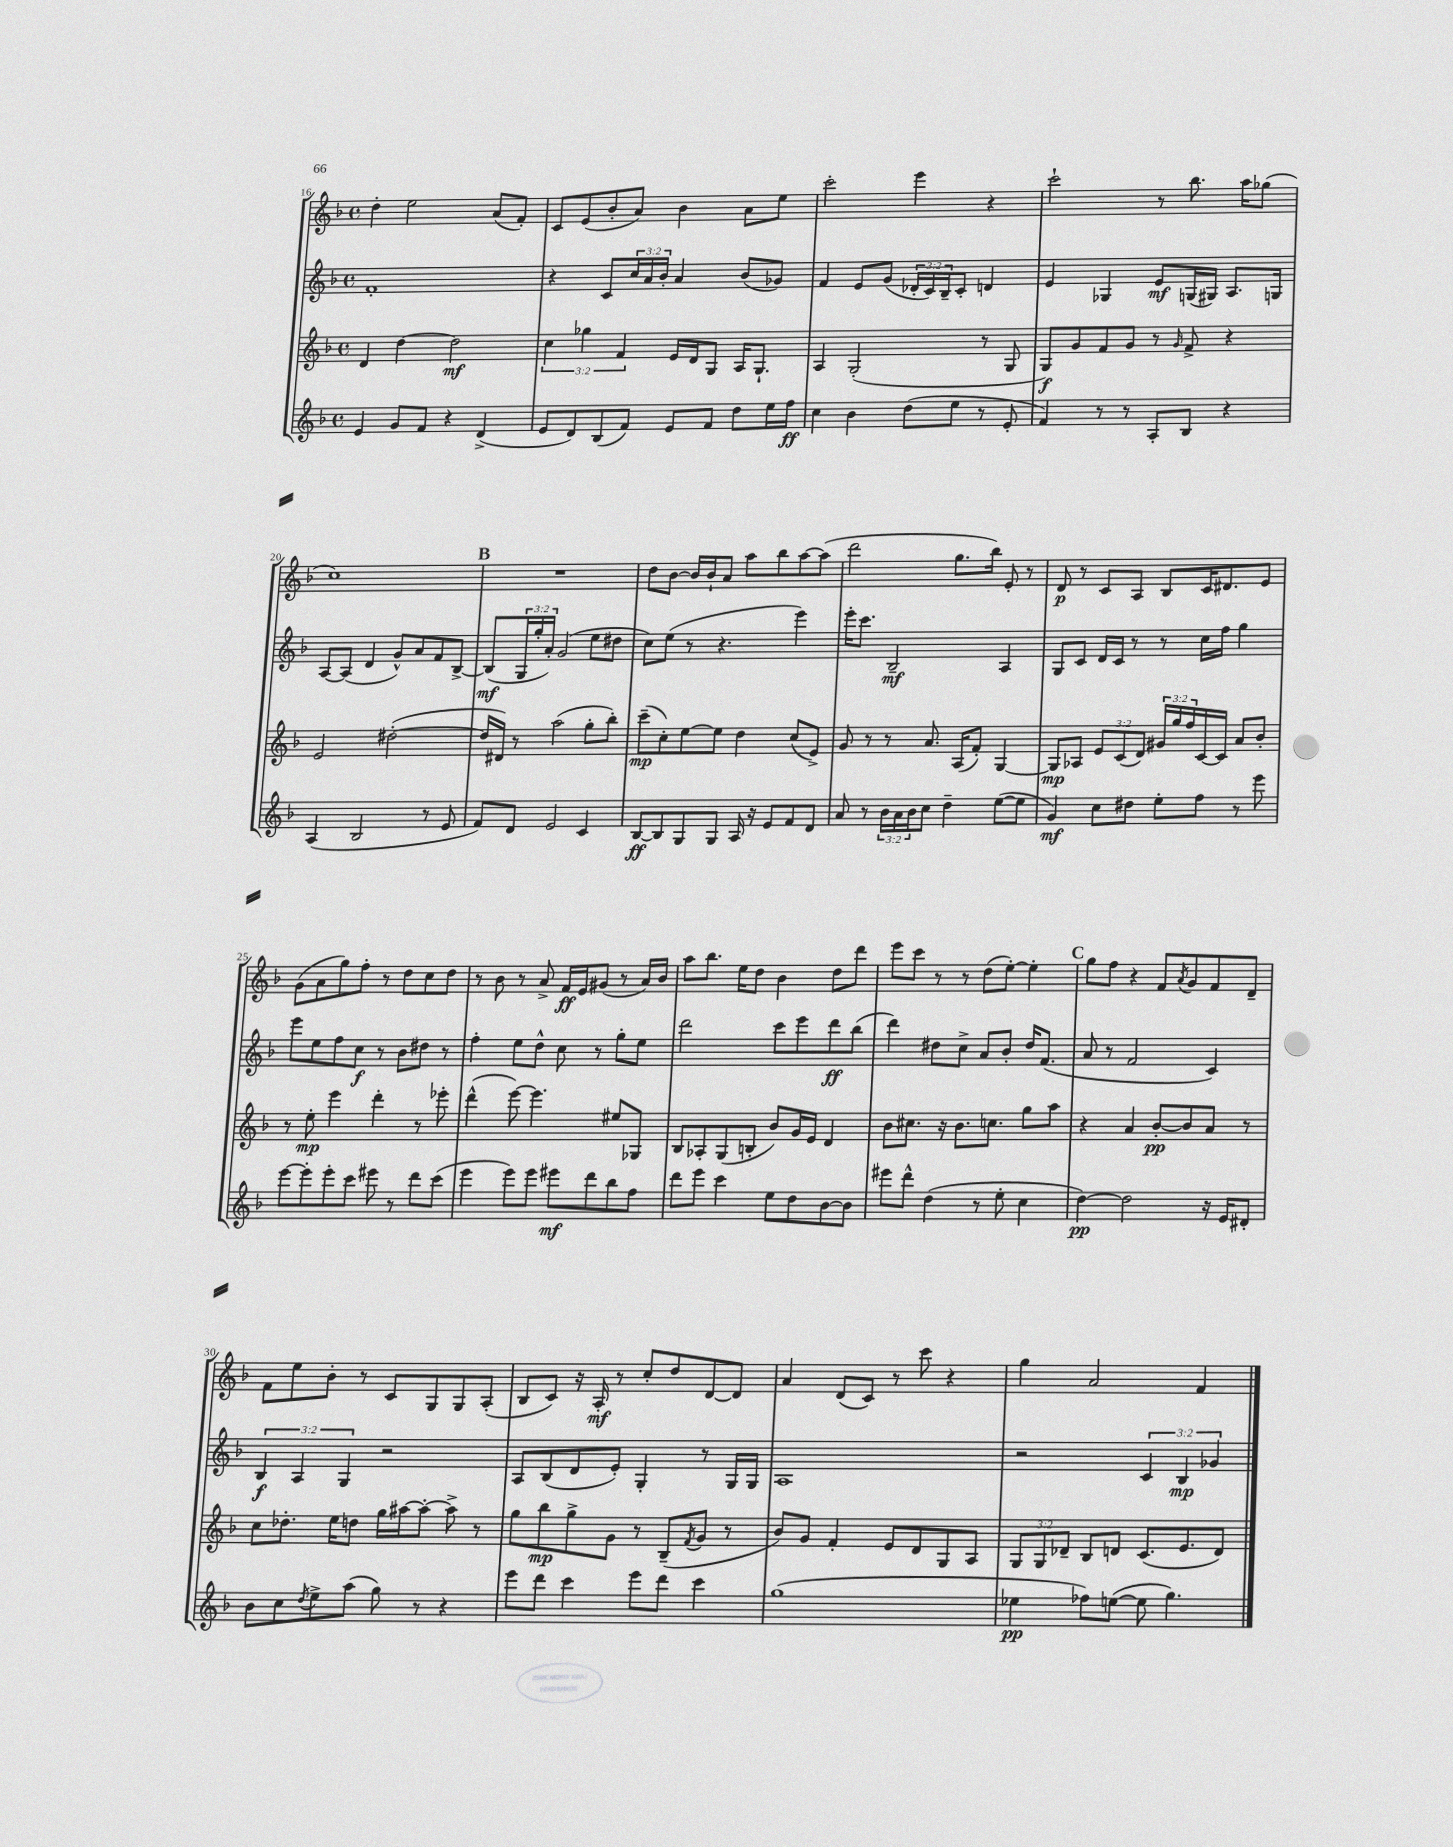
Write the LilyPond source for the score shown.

<<
\new StaffGroup <<
\new Staff = "s0" {
    \clef treble \key f \major \defaultTimeSignature \time 4/4
    d''4-. e''2 a'8( f'8-.) |
    c'8 e'8( bes'8-. a'8) bes'4 a'8 e''8 |
    c'''2-. e'''4 r4 |
    c'''2-! r8 bes''8. a''16 ges''8( |
    c''1) |
    \mark \markup { \bold "B" } R1 |
    d''8 bes'8~ bes'16 bes'16-! a'8 a''8 bes''8 a''8~ a''8( |
    d'''2 g''8. bes''16) e'8-. r8 |
    d'8\p r8 c'8 a8 bes8 c'16 dis'8. e'8 |
    g'8( a'8 g''8) f''8-. r8 d''8 c''8 d''8 |
    r8 bes'8 r8 a'8-> f'16\ff e'16 gis'8( r8 a'16) bes'16 |
    a''8 bes''8. e''16 d''8 bes'4 d''8 d'''8 |
    e'''8 c'''8 r8 r8 d''8( e''8~-.) e''4-. |
    \mark \markup { \bold "C" } g''8 f''8 r4 f'8 \acciaccatura { a'8 } g'8 f'8 d'8-- |
    f'8 e''8 bes'8-. r8 c'8 g8 g8 a8-.( |
    bes8 c'8) r16 a16-.\mf r8 c''8-. d''8 d'8~ d'8 |
    a'4 d'8( c'8) r8 c'''8 r4 |
    g''4 a'2 f'4 \bar "|." |
}
\new Staff = "s1" {
    \clef treble \key f \major \defaultTimeSignature \time 4/4 \override Staff.TupletNumber.text = #tuplet-number::calc-fraction-text
    f'1-. |
    r4 c'8 \tuplet 3/2 { c''16 a'16 bes'16-. } a'4 bes'8( ges'8) |
    f'4 e'8 g'8( \tuplet 3/2 { des'16-. c'16) bes16-- } c'8-. d'4 |
    e'4 ges4 e'8\mf g16( gis16) a8. g16 |
    a8~ a8( d'4 g'8-^) a'8 f'8 bes8~-> |
    \mark \markup { \bold "B" } bes8\mf( \tuplet 3/2 { g16 g''16-. a'16-.) } g'2( e''8 dis''8 |
    c''8) e''8( r8 r4. e'''4) |
    e'''16-. c'''8. bes2--\mf a4 |
    g8 c'8 d'16 c'16 r8 r8 c''16 f''16 g''4 |
    e'''8 e''8 f''8 c''8\f r8 bes'8 dis''8 r8 |
    f''4-. e''8 d''8-^ c''8 r8 g''8-. e''8 |
    d'''2 c'''8 e'''8 d'''8\ff bes''8( |
    d'''4) dis''8 c''8-> a'8 bes'8-. dis''16 f'8.( |
    \mark \markup { \bold "C" } a'8 r8 f'2 c'4) |
    \tuplet 3/2 { bes4\f a4 g4 } r2 |
    a8 bes8( d'8 e'8-.) g4-. r8 g16 g16 |
    a1 |
    r2 \tuplet 3/2 { c'4 bes4\mp ges'4 } \bar "|." |
}
\new Staff = "s2" {
    \clef treble \key f \major \defaultTimeSignature \time 4/4 \override Staff.TupletNumber.text = #tuplet-number::calc-fraction-text
    d'4 d''4~ d''2\mf |
    \tuplet 3/2 { c''4 ges''4 f'4 } e'16 d'16 g8 a16 g8.-! |
    a4 g2-.( r8 g8 |
    g8\f) g'8 f'8 g'8 r8 \grace { g'16 } f'8-> r4 |
    e'2 dis''2~-.( |
    \mark \markup { \bold "B" } dis''16 dis'16) r8 a''2( g''8-. bes''8-.) |
    c'''8--\mp( c''8-.) e''8~ e''8 d''4 c''8( e'8->) |
    g'8 r8 r8 a'8. a16( f'8-.) g4~ |
    g8\mp aes8 \tuplet 3/2 { e'8 c'8( d'8) } \tuplet 3/2 { gis'16 g''16 f''16 } c'16~ c'16 a'8 bes'8-. |
    r8 e''8-.\mp e'''4 d'''4-. r8 ees'''8-. |
    d'''4-^( e'''8~) e'''4. eis''8 ges8 |
    bes8 aes8-. g8( b8-. bes'8) g'16 e'16 d'4 |
    bes'8 cis''8. r16 bes'8. c''8. g''8 a''8 |
    \mark \markup { \bold "C" } r4 a'4 bes'8~-.\pp bes'8 a'8 r8 |
    c''8 des''8.-. e''16 d''8 g''16 ais''16~ ais''8~-. ais''8-> r8 |
    g''8 bes''8\mp g''8-> g'8 r8 bes8--( \acciaccatura { f'8 } g'8 r8 |
    bes'8) g'8 f'4-. e'8 d'8 g8 a8 |
    \tuplet 3/2 { g8 g8 des'8-- } bes8 d'8 c'8.( e'8. d'8) \bar "|." |
}
\new Staff = "s3" {
    \clef treble \key f \major \defaultTimeSignature \time 4/4 \override Staff.TupletNumber.text = #tuplet-number::calc-fraction-text
    e'4 g'8 f'8 r4 d'4->( |
    e'8 d'8) bes8( f'8) e'8 f'8 d''8 e''16 f''16\ff |
    c''4 bes'4 d''8( e''8 r8 e'8-. |
    f'4) r8 r8 a8-. bes8 r4 |
    a4( bes2 r8 e'8 |
    \mark \markup { \bold "B" } f'8) d'8 e'2 c'4 |
    bes8~\ff bes8 g8 g8 a16 r16 e'8 f'8 d'8 |
    a'8 r8 \tuplet 3/2 { bes'16 a'16 bes'16 } c''8 d''4-- e''8~( e''8 |
    g'4\mf) c''8 dis''8 e''8-. f''8 r8 e'''8 |
    e'''8~ e'''8-. e'''8-. c'''8 eis'''8 r8 d'''8 c'''8( |
    e'''4 e'''8) e'''8 eis'''8\mf d'''8 bes''8 f''8 |
    d'''8 e'''8 c'''4 e''8 d''8 bes'8~ bes'8 |
    eis'''8 d'''8-^ d''4( r8 e''8-. c''4 |
    \mark \markup { \bold "C" } d''4~\pp) d''2 r16 e'16 dis'8-. |
    bes'8 c''8 \acciaccatura { d''8 } e''8-> a''8( g''8) r8 r4 |
    e'''8 d'''8 c'''4 e'''8 d'''8 c'''4 |
    g''1( |
    ees''4\pp fes''8) e''8~( e''8 g''4.) \bar "|." |
}
>>
>>
\layout { \context { \Score currentBarNumber = #16 } }
